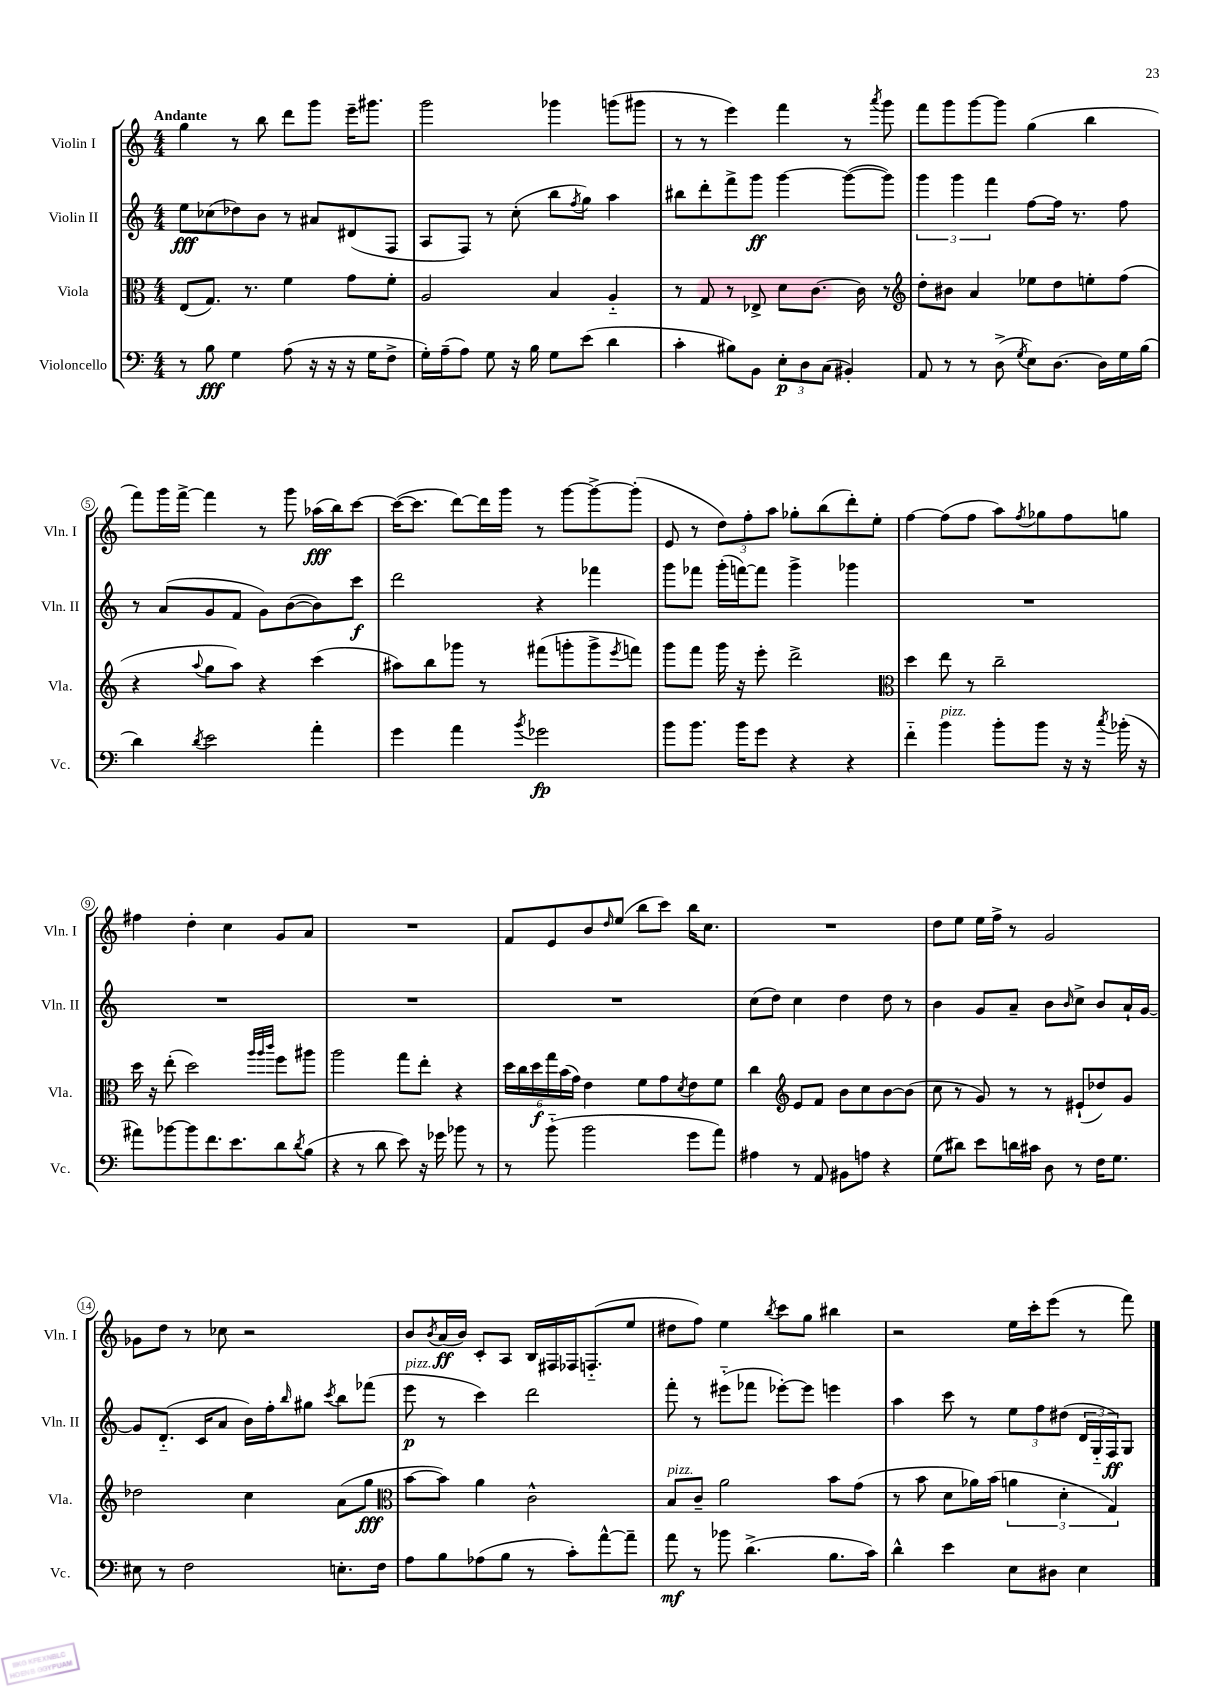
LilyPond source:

<<
\new StaffGroup <<
\new Staff = "s0" \with { instrumentName = "Violin I" shortInstrumentName = "Vln. I" } {
    \clef treble \key c \major \numericTimeSignature \time 4/4 \tempo "Andante"
    g''4 r8 b''8 d'''8 g'''8 e'''16-- gis'''8. |
    g'''2 ges'''4 g'''8( gis'''8 |
    r8 r8 e'''4) f'''4 r8 \acciaccatura { a'''8 } g'''8 |
    f'''8 g'''8 g'''8~ g'''8 g''4( b''4 |
    f'''8) g'''16 f'''16~-> f'''4 r8 g'''8 aes''16\fff( b''16) c'''8~ |
    c'''16~( c'''8. d'''8~) d'''16 g'''16 r8 g'''8~ g'''8~-> g'''8-.( |
    e'8 r8 \tuplet 3/2 { d''8) f''8-. a''8 } ges''8-. b''8( d'''8-.) e''8-. |
    f''4~ f''8( f''8 a''8) \acciaccatura { f''8 } ges''8 f''8 g''8 |
    fis''4 d''4-. c''4 g'8 a'8 |
    R1 |
    f'8 e'8 b'8 \grace { d''16 } e''8( b''8 c'''8) b''16 c''8. |
    R1 |
    d''8 e''8 e''16 f''16-> r8 g'2 |
    ges'8 d''8 r8 ces''8 r2 |
    b'8 \acciaccatura { b'8 } a'16\ff( b'16) c'8-. a8 b16 fis16 fes16 f8.-_( e''8 |
    dis''8 f''8) e''4 \acciaccatura { b''8 } c'''8 g''8 bis''4 |
    r2 e''16 c'''16-. e'''8( r8 f'''8) \bar "|." |
}
\new Staff = "s1" \with { instrumentName = "Violin II" shortInstrumentName = "Vln. II" } {
    \clef treble \key c \major \numericTimeSignature \time 4/4
    e''8\fff ces''8( des''8) b'8 r8 ais'8 dis'8( f8 |
    a8 f8) r8 c''8-.( b''8 \acciaccatura { f''8 } g''8) a''4 |
    bis''8 d'''8-. f'''8-> g'''8\ff g'''4~ g'''8~( g'''8) |
    \tuplet 3/2 { g'''4 g'''4 f'''4 } f''8~ f''16 r8. f''8 |
    r8 a'8( g'8 f'8 g'8) b'8~( b'8) c'''8\f |
    d'''2 r4 fes'''4 |
    g'''8 fes'''8 g'''16-.( f'''16~) f'''8 g'''4-> ges'''4 |
    R1 |
    R1 |
    R1 |
    R1 |
    c''8( d''8) c''4 d''4 d''8 r8 |
    b'4 g'8 a'8-- b'8 \grace { b'16 } c''8-> b'8 a'16-! g'16~ |
    g'8 d'8.-_( c'16 a'8 b'16) f''16-. \grace { b''16 } gis''8 \acciaccatura { c'''8 } b''8 fes'''8( |
    e'''8\p^\markup { \italic "pizz." } r8 c'''4) d'''2 |
    f'''8-. r8 eis'''8-_( fes'''8 ees'''8~-.) ees'''8 e'''4 |
    a''4 c'''8 r8 \tuplet 3/2 { e''8 f''8 dis''8( } \tuplet 3/2 { d'16 g16-_ f16\ff) } g8 \bar "|." |
}
\new Staff = "s2" \with { instrumentName = "Viola" shortInstrumentName = "Vla." } {
    \clef alto \key c \major \numericTimeSignature \time 4/4
    e8( g8.) r8. f'4 g'8 f'8-. |
    a2 b4 a4-_ |
    r8 g8 r8 ees8-> d'8 c'8.~ c'16 r8 |
    \clef treble d''8-. bis'8 a'4 ees''8 d''8 e''8-. f''8( |
    r4 \appoggiatura { a''8 } g''8 a''8) r4 c'''4( |
    ais''8) b''8 ges'''8 r8 fis'''8( g'''8-. g'''8-> \acciaccatura { e'''8 } f'''8) |
    g'''8 f'''8 g'''16 r16 e'''8-. d'''2-> |
    \clef alto d''4 e''8 r8 c''2-- |
    d''16 r16 e''8-.( d''2) \grace { a''32 a''32 c'''32 } f''8 ais''8 |
    a''2 g''8 e''8-. r4 |
    \tuplet 6/4 { d''16 c''16 d''16\f g''16 b'16( g'16) } e'4 f'8 g'8 \acciaccatura { d'8 } e'8 f'8 |
    c''4 \clef treble e'8 f'8 b'8 c''8 b'8~ b'8( |
    c''8 r8 g'8) r8 r8 eis'8-!( des''8) g'8 |
    des''2 c''4 a'8( g''8\fff |
    \clef alto b'8~ b'8) a'4 c'2-^ |
    b8^\markup { \italic "pizz." } c'8-- a'2 b'8 g'8( |
    r8 b'8 d'8 aes'16) b'16( \tuplet 3/2 { a'4 d'4-. g4) } \bar "|." |
}
\new Staff = "s3" \with { instrumentName = "Violoncello" shortInstrumentName = "Vc." } {
    \clef bass \key c \major \numericTimeSignature \time 4/4
    r8 b8\fff g4 a8( r16 r16 r16 g16 f8-> |
    g16-.) a16--( a8) g8 r16 b16 g8 e'8( d'4 |
    c'4-. bis8) b,8 \tuplet 3/2 { e8-.\p d8 c8( } bis,4-.) |
    a,8 r8 r8 d8->( \acciaccatura { g8 } e8) d8.~ d16 g16 b16( |
    d'4) \acciaccatura { d'8 } e'2 a'4-. |
    g'4 a'4 \acciaccatura { b'8 } ges'2\fp |
    b'8 b'8. b'16 g'8 r4 r4 |
    f'4-_ b'4^\markup { \italic "pizz." } b'8-. b'8 r16 r16 \acciaccatura { c''8 } bes'16-.( r16 |
    ais'8) bes'8~ bes'8 f'8. e'8. d'8 \acciaccatura { d'8 } b8( |
    r4 r8 d'8 e'8) r16 ges'16 bes'8 r8 |
    r8 b'8-_( b'2 g'8 a'8) |
    ais4 r8 a,8 bis,8 a8 r4 |
    g8( dis'8) e'8 d'16 cis'16 d8 r8 f16 g8. |
    eis8 r8 f2 e8.-. f16 |
    a8 b8 aes8( b8 r8 c'8-.) a'8~-^ a'8-- |
    a'8\mf r8 bes'8 d'4.->( b8. c'16) |
    d'4-^ e'4 e8 dis8 e4 \bar "|." |
}
>>
>>
\layout { \context { \Score \override BarNumber.stencil = #(make-stencil-circler 0.1 0.3 ly:text-interface::print) } }
